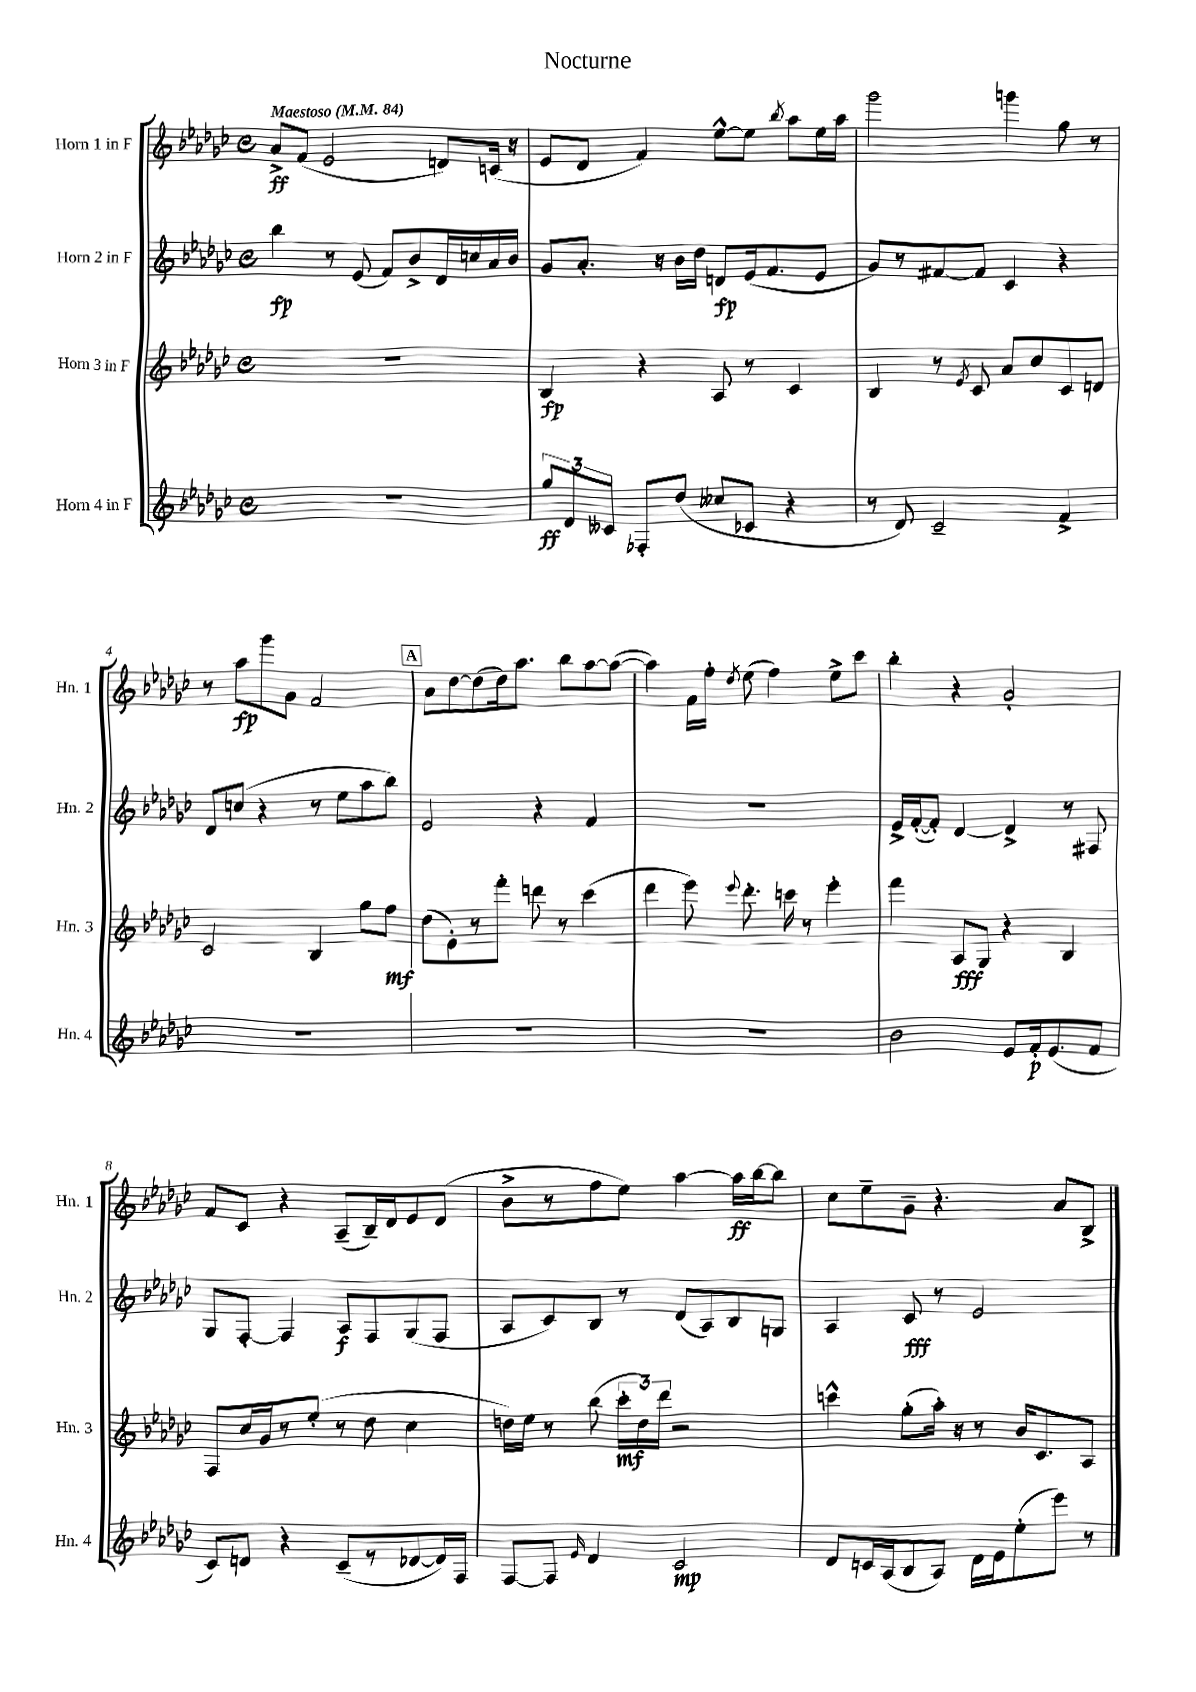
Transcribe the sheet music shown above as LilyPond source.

\header { title = "Nocturne" }
<<
\new StaffGroup <<
\new Staff = "s0" \with { instrumentName = "Horn 1 in F" shortInstrumentName = "Hn. 1" } {
    \clef treble \key ges \major \defaultTimeSignature \time 4/4 \tempo "Maestoso" 4 = 84
    \autoBeamOff aes'8[->\ff f'8]( ees'2 d'8[) c'16]( r16 |
    ees'8[ des'8] f'4) ees''8[~-^ ees''8] \acciaccatura { bes''8 } aes''8[ ees''16 aes''16] |
    ges'''2 g'''4 ges''8 r8 |
    r8 aes''8[\fp ges'''8 ges'8] f'2 |
    \mark \markup { \box "A" } aes'8[ des''8~ des''8( des''16) aes''8.] bes''8[ aes''8~ aes''8]~( |
    aes''4) f'16[ f''16]-. \acciaccatura { des''8 } ees''8( f''4) ees''8[-> ces'''8] |
    bes''4-. r4 ges'2-. |
    f'8[ ces'8] r4 aes8[--( bes16--) des'16 ees'8 des'8]( |
    bes'8[-> r8 f''8 ees''8]) aes''4~ aes''16[\ff bes''16~ bes''8] |
    ces''8[ ees''8-- ges'8]-- r4. aes'8[ bes8]-> \bar "|." |
}
\new Staff = "s1" \with { instrumentName = "Horn 2 in F" shortInstrumentName = "Hn. 2" } {
    \clef treble \key ges \major \defaultTimeSignature \time 4/4
    \autoBeamOff bes''4\fp r8 ees'8( f'8[) bes'8-> des'16 c''16 aes'16 bes'16] |
    ges'8[ aes'8.]-. r16 bes'16[ des''16] d'8[\fp ees'16( f'8. ees'8] |
    ges'8[) r8 fis'8~ fis'8] ces'4 r4 |
    des'8[ c''8]( r4 r8 ees''8[ aes''8 bes''8]) |
    \mark \markup { \box "A" } ees'2 r4 f'4 |
    R1 |
    ees'16[-> f'16~-.( f'8]-.) des'4~ des'4-> r8 fis8 |
    ges8[ f8]~-. f4 aes8[\f f8 ges8( f8] |
    aes8[ ces'8) bes8] r8 des'8[( aes8) bes8 g8] |
    aes4 ces'8\fff r8 ees'2 \bar "|." |
}
\new Staff = "s2" \with { instrumentName = "Horn 3 in F" shortInstrumentName = "Hn. 3" } {
    \clef treble \key ges \major \defaultTimeSignature \time 4/4
    \autoBeamOff R1 |
    bes4\fp r4 aes8 r8 ces'4 |
    bes4 r8 \acciaccatura { ees'8 } ces'8 aes'8[ ces''8 ces'8 d'8] |
    ces'2 bes4 ges''8[ f''8]\mf |
    \mark \markup { \box "A" } des''8[( ees'8-.) r8 f'''8]-. d'''8 r8 ces'''4( |
    des'''4 ees'''8) \appoggiatura { ees'''8 } des'''8.-. c'''16 r8 ees'''4-. |
    f'''4 aes8[\fff ges8] r4 bes4 |
    f8[ ces''16 ges'16 r8 ees''8]-.( r8 des''8 ces''4 |
    d''16[) ees''16] r8 bes''8( \tuplet 3/2 { ces'''16[-.\mf d''16) des'''16] } r2 |
    c'''4-^ ges''8[-.( aes''16]-.) r16 r8 bes'16[ ces'8. aes8] \bar "|." |
}
\new Staff = "s3" \with { instrumentName = "Horn 4 in F" shortInstrumentName = "Hn. 4" } {
    \clef treble \key ges \major \defaultTimeSignature \time 4/4
    \autoBeamOff R1 |
    \tuplet 3/2 { ges''8[\ff des'8 ceses'8] } fes8[-. des''8]( ceses''8[ ces'8] r4 |
    r8 des'8) ces'2-- f'4-> |
    R1 |
    \mark \markup { \box "A" } R1 |
    R1 |
    bes'2 ees'8[ f'16-.\p ees'8.( f'8] |
    ces'8[) d'8] r4 ces'8[--( r8 des'8~ des'16) f16] |
    f8[~ f8] \grace { ees'16 } des'4 ces'2\mp |
    des'8[ c'16 aes16( bes8 aes8]) des'16[ ees'16 ees''8-.( ees'''8]) r8 \bar "|." |
}
>>
>>
